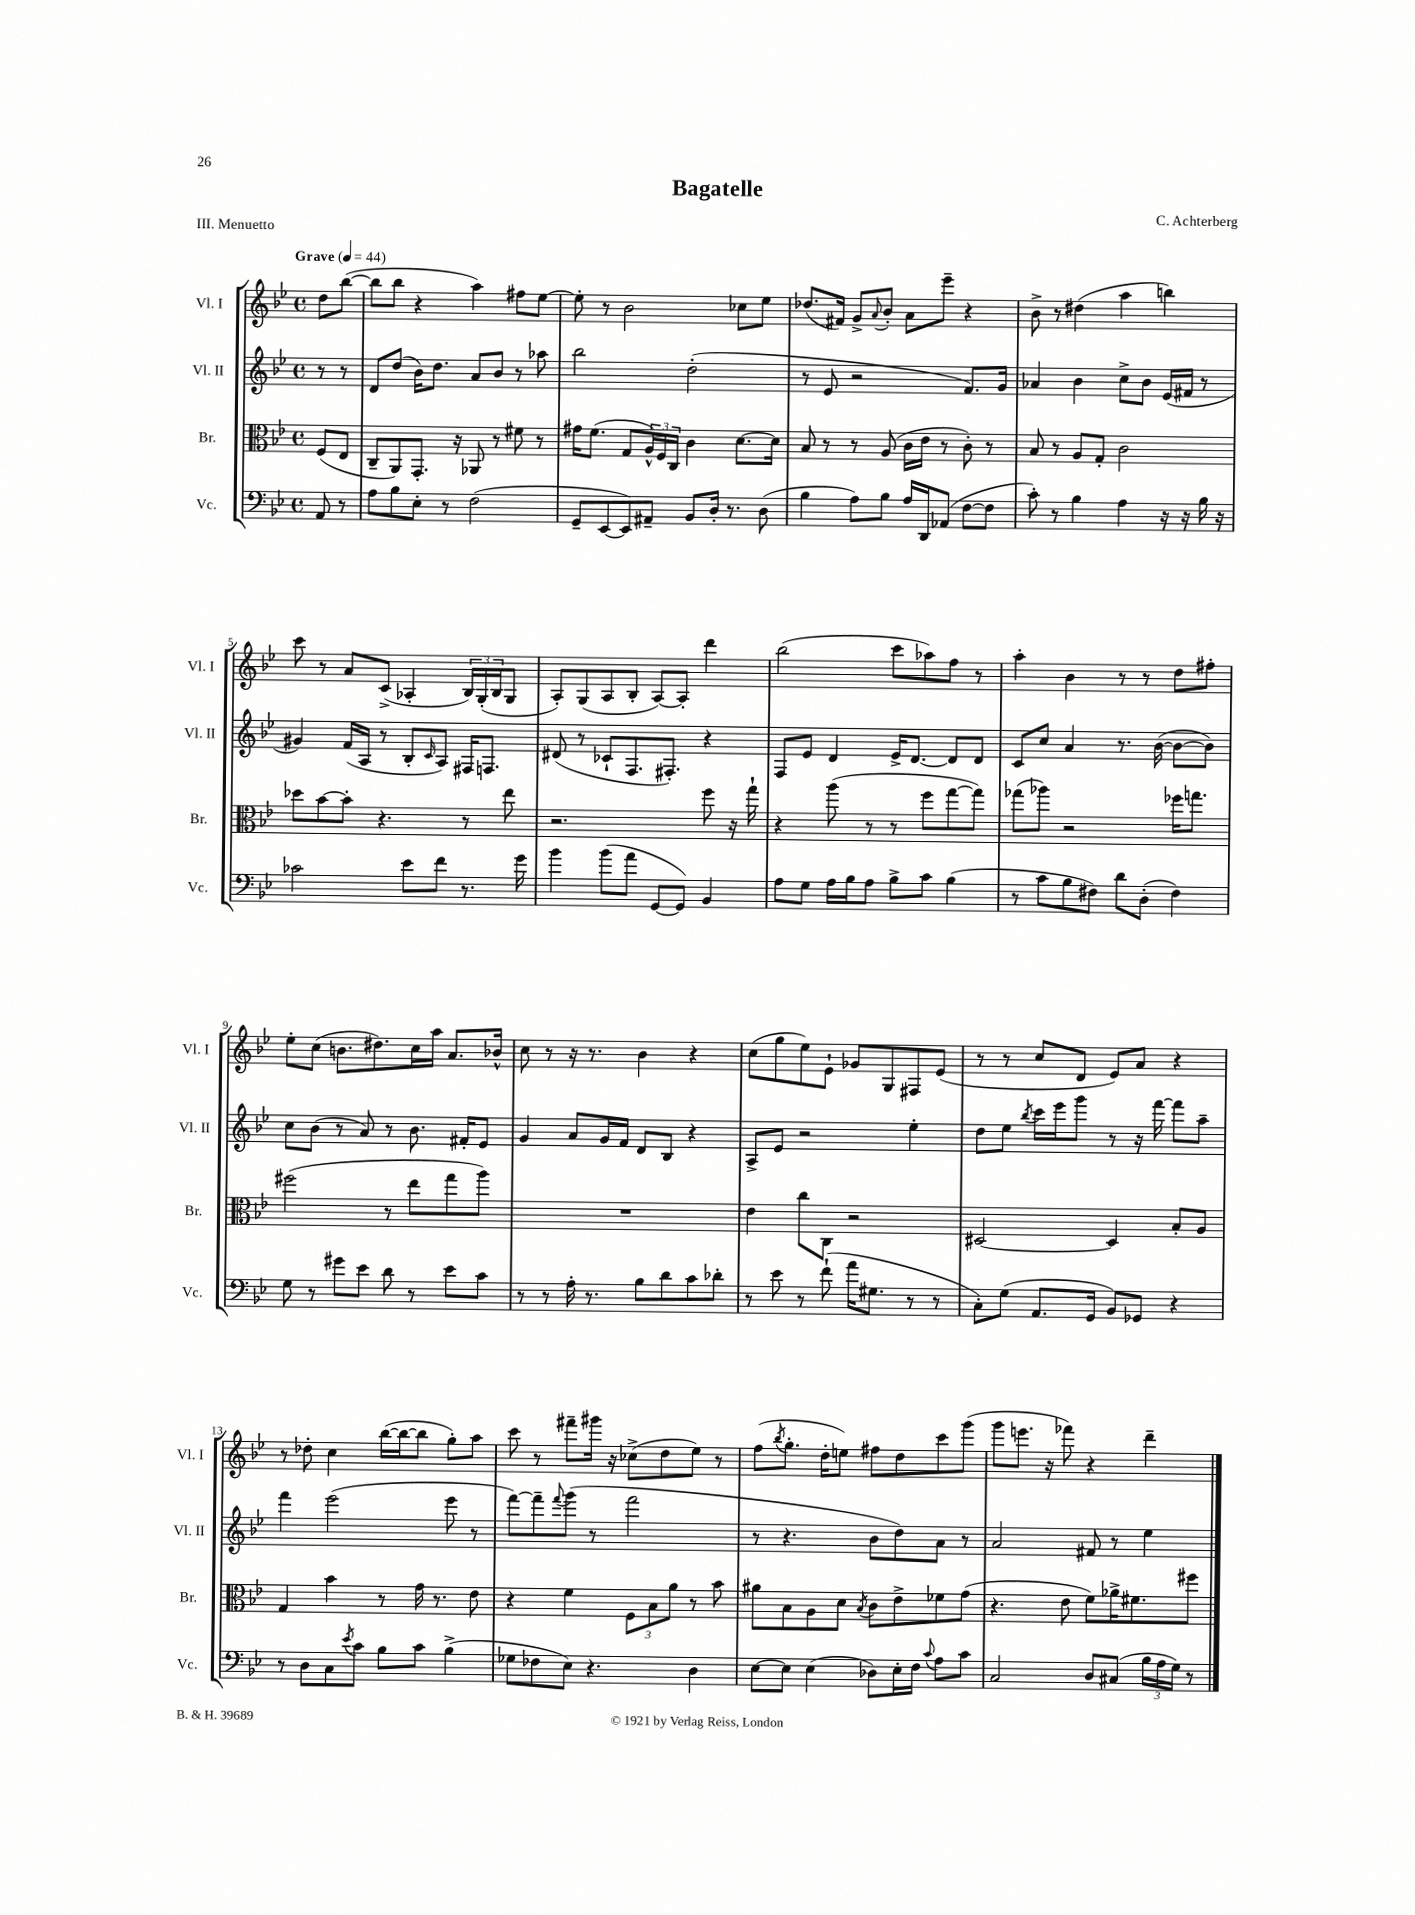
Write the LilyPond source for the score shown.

\header { title = "Bagatelle" composer = "C. Achterberg" piece = "III. Menuetto" }
<<
\new StaffGroup <<
\new Staff = "s0" \with { instrumentName = "Vl. I" shortInstrumentName = "Vl. I" } {
    \clef treble \key bes \major \defaultTimeSignature \time 4/4 \partial 4 \tempo "Grave" 4 = 44
    d''8 bes''8~( |
    bes''8 bes''8 r4 a''4) fis''8 ees''8~ |
    ees''8-. r8 bes'2 ces''8 ees''8 |
    des''8.( fis'16) g'8-> \appoggiatura { a'8 } bes'8-. a'8 ees'''8-- r4 |
    bes'8-> r8 dis''4( a''4 b''4) |
    c'''8 r8 a'8 c'8->( aes4-. \tuplet 3/2 { bes16) g16-.( bes16 } g8 |
    a8-.) g8( a8 bes8-. a8~) a8-. d'''4 |
    bes''2( c'''8 aes''8) f''8 r8 |
    a''4-. bes'4 r8 r8 d''8 fis''8-. |
    ees''8-. c''8( b'8. dis''8.) c''16 a''16 a'8. bes'16-^ |
    c''8 r8 r16 r8. bes'4 r4 |
    c''8( g''8 ees''8) ees'8-! ges'8 g8 fis8 ees'8( |
    r8 r8 c''8 d'8 ees'8) a'8 r4 |
    r8 des''8-. c''4 bes''16~( bes''16~ bes''8 g''8-.) a''8 |
    c'''8 r8 fis'''8-- gis'''16 r16 ces''8->( d''8 ees''8) r8 |
    f''8( \acciaccatura { bes''8 } g''8.-. d''16-. e''8) fis''8 d''8 c'''8 g'''8( |
    g'''8 e'''8. r16 fes'''8) r4 d'''4-- \bar "|." |
}
\new Staff = "s1" \with { instrumentName = "Vl. II" shortInstrumentName = "Vl. II" } {
    \clef treble \key bes \major \defaultTimeSignature \time 4/4 \partial 4
    r8 r8 |
    d'8 d''8( bes'16) d''8. a'8 bes'8 r8 aes''8 |
    bes''2 d''2-.( |
    r8 ees'8 r2 f'8.) g'16 |
    aes'4 bes'4 c''8-> bes'8 ees'16( fis'16 r8 |
    gis'4) f'16( a16 r8 bes8-. \grace { c'16 } a8) fis16 f8. |
    dis'8( r8 ces'8-! f8. fis8.-.) r4 |
    f8 ees'8 d'4 ees'16-> d'8.~ d'8 d'8 |
    c'8 c''8 a'4 r8. bes'16~( bes'8~ bes'8) |
    c''8 bes'8( r8 a'8) r8 bes'8. fis'16-. ees'8 |
    g'4 a'8 g'16 f'16 d'8 bes8 r4 |
    a8-> ees'8 r2 ees''4-. |
    d''8 ees''8 \acciaccatura { bes''8 } c'''16 ees'''16 g'''8 r8 r16 f'''16~ f'''8 a''8-- |
    f'''4 ees'''2( ees'''8 r8 |
    f'''8~) f'''8-- \appoggiatura { f'''8 } g'''8( r8 f'''2 |
    r8 r4. bes'8 d''8) a'8 r8 |
    a'2 fis'8 r8 ees''4 \bar "|." |
}
\new Staff = "s2" \with { instrumentName = "Br." shortInstrumentName = "Br." } {
    \clef alto \key bes \major \defaultTimeSignature \time 4/4 \partial 4
    f8( ees8 |
    c8-- a,8) g,8.-. r16 aes,8 r8 fis'8 r8 |
    gis'16 f'8.( g8 \tuplet 3/2 { a16-^) f16 c16 } c'4 d'8.~ d'16 |
    bes8 r8 r8 a8( c'16 ees'16 r8 c'8-.) r8 |
    bes8 r8 a8 g8-. c'2 |
    des''8 bes'8~ bes'8-. r4. r8 ees''8 |
    r2. f''8 r16 g''16-! |
    r4 a''8( r8 r8 f''8 g''8~ g''8) |
    ges''8( aes''8) r2 fes''16 g''8. |
    fis''2( r8 ees''8 g''8 a''8) |
    R1 |
    ees'4 c''8 c8 r2 |
    dis2~ dis4 bes8-. a8 |
    g4 bes'4 r8 g'16 r8. ees'8 |
    r4 f'4 \tuplet 3/2 { f8 bes8 a'8 } r8 bes'8 |
    ais'8 bes8 a8 d'8 \acciaccatura { bes8 } c'8 ees'8-> fes'8 g'8( |
    r4. ees'8 f'8) aes'16-> fis'8. fis''8 \bar "|." |
}
\new Staff = "s3" \with { instrumentName = "Vc." shortInstrumentName = "Vc." } {
    \clef bass \key bes \major \defaultTimeSignature \time 4/4 \partial 4
    a,8 r8 |
    a8 bes8 ees8-. r8 f2( |
    g,8-- ees,8~ ees,8) ais,8-- bes,8 d16-. r8. d8( |
    bes4 a8) bes8 a16 d,16 aes,8( f8~ f8 |
    c'8-.) r8 bes4 a4 r16 r16 bes16 r16 |
    ces'2 ees'8 f'8 r8. g'16 |
    bes'4 bes'8( a'8 g,8~ g,8) bes,4 |
    a8 g8 a16 bes16 a8 bes8-> c'8 bes4( |
    r8 c'8 bes8 fis8) d'8 d8-.( fis4) |
    g8 r8 gis'8 ees'8 d'8 r8 ees'8 c'8 |
    r8 r8 a16-. r8. bes8 d'8 c'8 des'8-. |
    r8 ees'8 r8 f'8-!( a'16 gis8. r8 r8 |
    c8-.) g8( a,8. g,16 bes,8) ges,8 r4 |
    r8 d8 c8 \acciaccatura { ees'8 } c'8 bes8 c'8 bes4->( |
    ges8 fes8 ees8) r4. d4 |
    ees8~ ees8 ees4( des8) ees16-. f16 \appoggiatura { c'8 } a8 c'8 |
    c2 d8 cis8( \tuplet 3/2 { bes16 a16 g16) } r8 \bar "|." |
}
>>
>>
